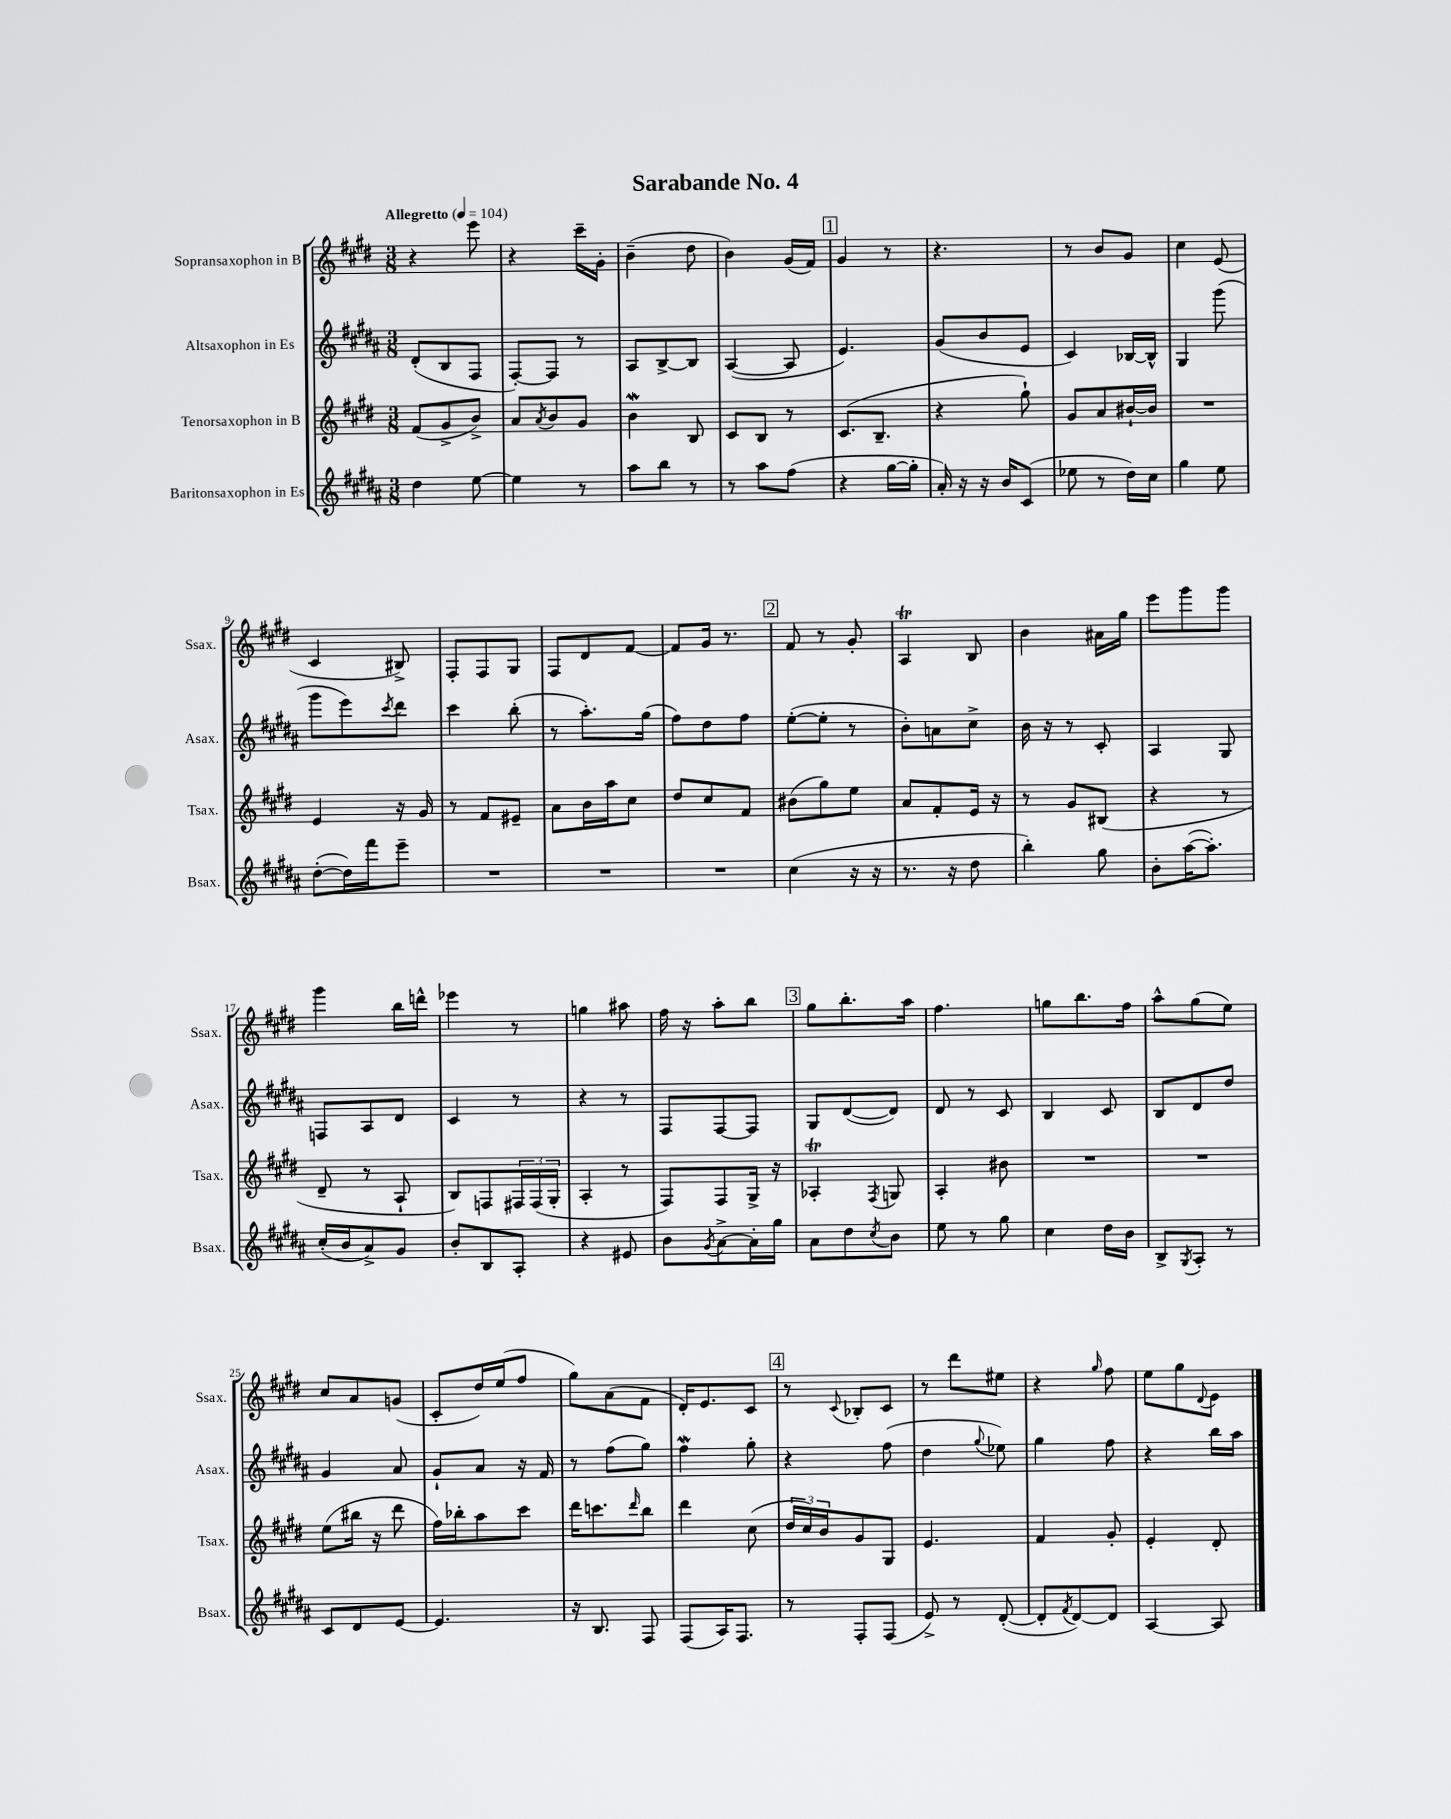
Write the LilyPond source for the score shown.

\header { title = "Sarabande No. 4" }
<<
\new StaffGroup <<
\new Staff = "s0" \with { instrumentName = "Sopransaxophon in B" shortInstrumentName = "Ssax." } {
    \clef treble \key e \major \numericTimeSignature \time 3/8 \tempo "Allegretto" 4 = 104
    r4 e'''8 |
    r4 cis'''16-- gis'16-. |
    b'4--( dis''8 |
    b'4) gis'16( fis'16) |
    \mark \markup { \box "1" } gis'4 r8 |
    r4. |
    r8 b'8 gis'8 |
    cis''4 e'8( |
    cis'4 bis8->) |
    fis8-. fis8 gis8 |
    fis8 dis'8 fis'8~ |
    fis'8 gis'16 r8. |
    \mark \markup { \box "2" } fis'8 r8 gis'8-. |
    a4\trill b8 |
    b'4 ais'16 gis''16 |
    e'''8 gis'''8 gis'''8 |
    gis'''4 b''16 d'''16-^ |
    ees'''4 r8 |
    g''4 ais''8 |
    fis''16 r16 a''8-. b''8 |
    \mark \markup { \box "3" } gis''8 b''8.-. a''16 |
    fis''4. |
    g''8 b''8. fis''16 |
    a''8-^ gis''8( e''8) |
    cis''8 a'8 g'8( |
    cis'8-. dis''16) e''16( fis''8 |
    gis''8) a'8( fis'8 |
    dis'16-.) e'8. cis'8 |
    \mark \markup { \box "4" } r8 \appoggiatura { cis'8 } bes8-. cis'8 |
    r8 dis'''8 eis''8 |
    r4 \grace { gis''16 } fis''8 |
    e''8 gis''8 \appoggiatura { dis'8 } e'8 \bar "|." |
}
\new Staff = "s1" \with { instrumentName = "Altsaxophon in Es" shortInstrumentName = "Asax." } {
    \clef treble \key b \major \numericTimeSignature \time 3/8
    dis'8-.( b8 fis8 |
    fis8~-.) fis8 r8 |
    ais8 b8~-> b8 |
    ais4~( ais8 |
    \mark \markup { \box "1" } e'4.) |
    gis'8( b'8 e'8 |
    cis'4) bes16~ bes16-^ |
    gis4 gis'''8( |
    gis'''8 e'''8) \acciaccatura { cis'''8 } dis'''8 |
    cis'''4 b''8-.( |
    r8 ais''8.-.) gis''16( |
    fis''8) dis''8 fis''8 |
    \mark \markup { \box "2" } e''8~-.( e''8-. r8 |
    b'8-.) a'8 cis''8-> |
    b'16 r16 r8 cis'8-. |
    ais4 gis8 |
    f8 ais8 dis'8 |
    cis'4 r8 |
    r4 r8 |
    fis8 fis8~ fis8 |
    \mark \markup { \box "3" } gis8 dis'8~( dis'8) |
    dis'8 r8 cis'8 |
    b4 cis'8 |
    b8 dis'8 dis''8 |
    gis'4 ais'8 |
    gis'8-! ais'8 r16 fis'16 |
    r8 fis''8( gis''8) |
    fis''4\mordent gis''8-. |
    \mark \markup { \box "4" } r4 fis''8( |
    dis''4 \appoggiatura { gis''8 } ees''8) |
    gis''4 fis''8 |
    r4 b''16 ais''16 \bar "|." |
}
\new Staff = "s2" \with { instrumentName = "Tenorsaxophon in B" shortInstrumentName = "Tsax." } {
    \clef treble \key e \major \numericTimeSignature \time 3/8
    fis'8( gis'8-> b'8->) |
    a'8 \acciaccatura { a'8 } b'8 gis'8 |
    b'4\mordent b8 |
    cis'8 b8 r8 |
    \mark \markup { \box "1" } cis'8.( b8.-- |
    r4 gis''8-!) |
    gis'8 a'8 bis'16~-! bis'16 |
    R4. |
    e'4 r16 gis'16 |
    r8 fis'8 eis'8-- |
    a'8 b'16 a''16 cis''8 |
    dis''8 cis''8 fis'8 |
    \mark \markup { \box "2" } bis'8( gis''8) e''8 |
    a'8 fis'8-. e'16 r16 |
    r8 gis'8 bis8( |
    r4 r8 |
    dis'8-- r8 a8-! |
    b8) f8 \tuplet 3/2 { fis16 fis16( gis16-. } |
    a4-. r8 |
    fis8) fis8 gis16-> r16 |
    \mark \markup { \box "3" } aes4-.\trill \acciaccatura { fis8 } g8 |
    a4-. bis'8 |
    R4. |
    R4. |
    e''8( bis''16 r16 dis'''8 |
    fis''16) bes''16-. a''8 cis'''8 |
    dis'''16 c'''8. \grace { dis'''16 } b''8 |
    dis'''4 cis''8( |
    \mark \markup { \box "4" } \tuplet 3/2 { dis''16 cis''16) b'16 } gis'8 gis8 |
    e'4. |
    fis'4 gis'8-. |
    e'4-. dis'8-. \bar "|." |
}
\new Staff = "s3" \with { instrumentName = "Baritonsaxophon in Es" shortInstrumentName = "Bsax." } {
    \clef treble \key b \major \numericTimeSignature \time 3/8
    dis''4 e''8~ |
    e''4 r8 |
    ais''8 b''8 r8 |
    r8 ais''8 fis''8( |
    \mark \markup { \box "1" } r4 gis''16~ gis''16-. |
    ais'16-.) r16 r16 b'16 cis'8( |
    ees''8 r8 dis''16) cis''16 |
    gis''4 e''8 |
    dis''8~-.( dis''16) fis'''16 e'''8-- |
    R4. |
    R4. |
    R4. |
    \mark \markup { \box "2" } cis''4( r16 r16 |
    r8. r16 dis''8 |
    b''4-.) gis''8 |
    b'8-. ais''16~( ais''8.-.) |
    cis''16-.( b'16 ais'8->) gis'8 |
    b'8-. b8 ais8-. |
    r4 eis'8 |
    b'8 \acciaccatura { gis'8 } ais'8~-> ais'16-. gis''16 |
    \mark \markup { \box "3" } ais'8 dis''8 \acciaccatura { cis''8 } b'8 |
    e''8 r8 gis''8 |
    cis''4 dis''16 b'16 |
    b8-> \acciaccatura { gis8 } ais8-. r8 |
    cis'8 dis'8 e'8~ |
    e'4. |
    r16 b8. fis8 |
    fis8( ais16) fis8. |
    \mark \markup { \box "4" } r8 fis8-. fis8( |
    e'8->) r8 dis'8~-.( |
    dis'8-. \acciaccatura { fis'8 } dis'8~) dis'8 |
    ais4~ ais8 \bar "|." |
}
>>
>>
